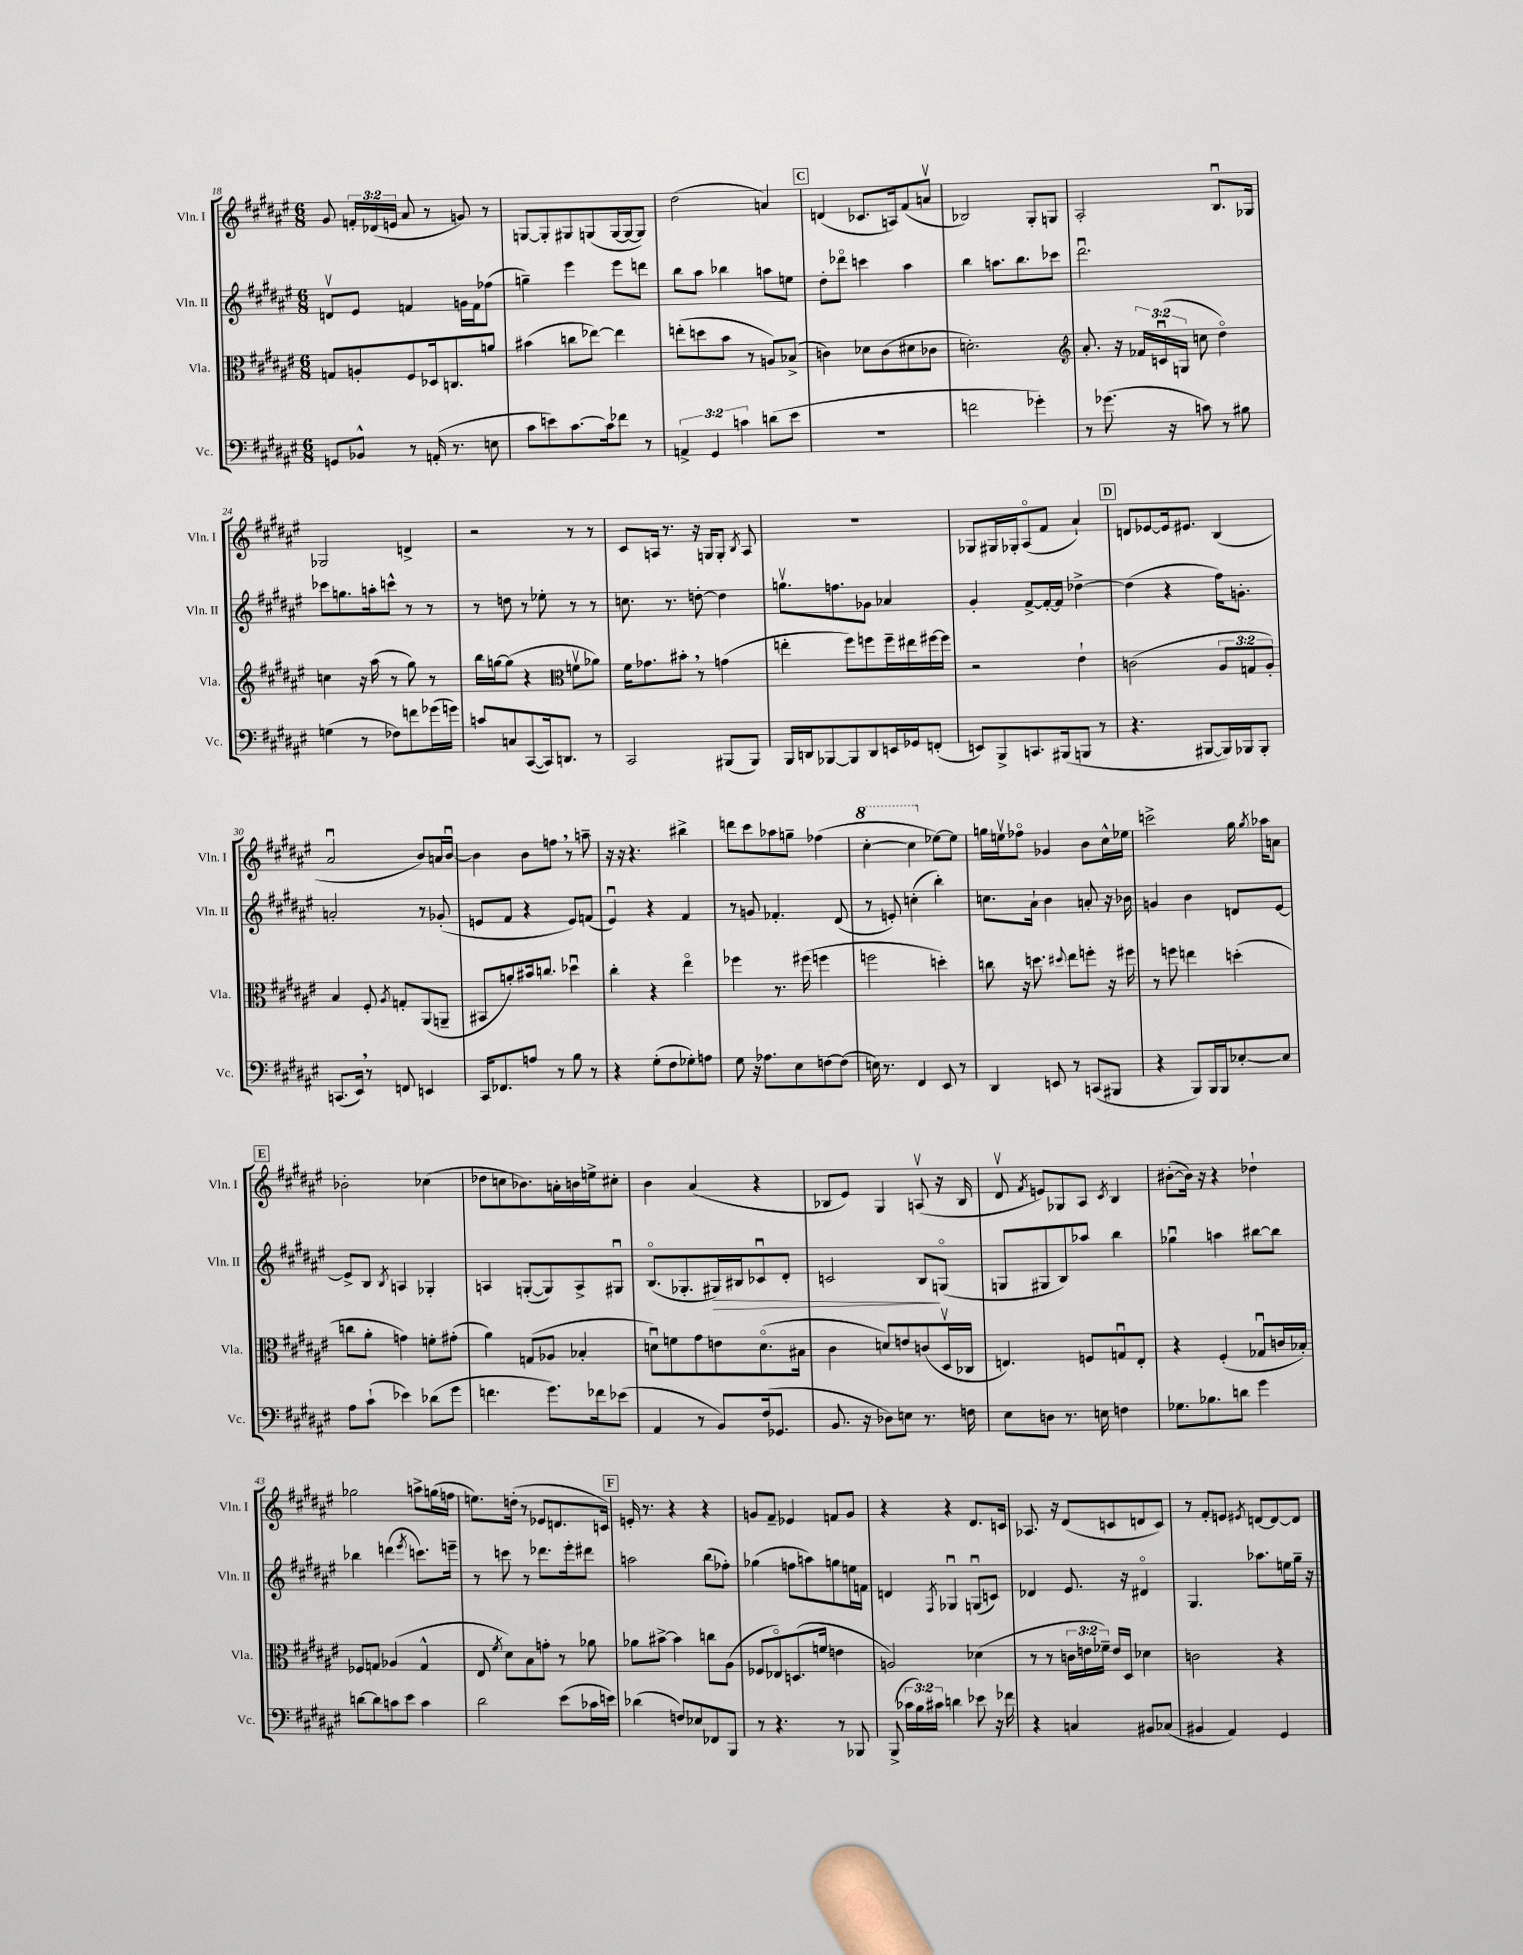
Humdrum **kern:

**kern	**kern	**kern	**dynam	**kern
*part4	*part3	*part2	*part2	*part1
*staff4	*staff3	*staff2	*staff2	*staff1
*I"Vc.	*I"Vla.	*I"Vln. II	*	*I"Vln. I
*I'Vc.	*I'Vla.	*I'Vln. II	*	*I'Vln. I
*clefF4	*clefC3	*clefG2	*	*clefG2
*k[f#c#g#d#a#e#]	*k[f#c#g#d#a#e#]	*k[f#c#g#d#a#e#]	*	*k[f#c#g#d#a#e#]
*M6/8	*M6/8	*M6/8	*	*M6/8
=18	=18	=18	=18	=18
8GGn/L	8Gn/L	8dnv/L	.	8g#/
8BB-X^^/J	8An'/	8e#/J	.	24fn'/LL
.	.	.	.	(24d-X/
.	.	.	.	24en/JJ
8r	8F#/	4fn/	.	8a#/
(16AAn'/	16D-X/k	.	.	8r
8.r	8.Cn/	.	.	.
.	.	16gn\LL	.	8gn/)
.	.	16f\J	.	.
8En\	8an/J	(8ff-X\J	.	8r
=19	=19	=19	=19	=19
8c#\L	(4b#X\	4ggn~\)	.	[8Gn/L
8en\)	.	.	.	8G'/]
[8.c#\	8ccn\L	4eee#\	.	8G#X/
.	[8ee-X\J)	.	.	(8Gn/
16c#\k]	.	.	.	.
8f-X\J	4ee-\]	8eee#\L	.	[16G/L
.	.	.	.	16G/J_
8r	.	8dddn\J	.	8G/J])
=20	=20	=20	=20	=20
6AAn^/	(8een'\L	8bb\L	.	(2dd#\
.	8ddn\	8aa#\J	.	.
6GG#/	.	.	.	.
.	8b\J	4bb-X\	.	.
6cn\	.	.	.	.
.	8r	.	.	.
(8dn\L	8An/L)	8aan\L	.	4an/)
8e#\J	(8B-X^/J	8een\J	.	.
!!LO:REH:place=s1:t=C
=21	=21	=21	=21	=21
2.r	4cn\)	8dd#'\L	.	(4dn/
.	.	8ddd-X\J	.	.
.	8d-X\L	4cccn\	.	8.c-X/L
.	(8c\	.	.	.
.	.	.	.	16An/k)
.	8d#X\	4aa#\	.	(8f#/
.	8c-X\J	.	.	8anv/J
=22	=22	=22	=22	=22
2fn\	2.dn'\)	4bb\	.	2B-X/)
.	.	8.aan\L	.	.
.	.	8.bb\	.	.
4g-X'\)	.	.	.	8G#'/L
.	.	8ccc-X\J	.	8Gn/J
=23	=23	=23	=23	=23
*	*clefG2	*	*	*
8r	8.a#'/	2.ddd#u\	.	2A#'/
(8.g-X\	.	.	.	.
.	16r	.	.	.
.	24f-X/LL	.	.	.
.	(24cnu/	.	.	.
16r	.	.	.	.
.	24Gn/JJ	.	.	.
8cn\)	8ccn\	.	.	.
8r	4dd#\)	.	.	8.Bu/L
8B#X\	.	.	.	.
.	.	.	.	16G-X/Jk
!!LO:LB:g=z
=24	=24	=24	=24	=24
(4Gn\	4ccn\	8ccc-X\L	.	2G-X/
.	.	8.ggn\	.	.
8r	16r	.	.	.
.	(16aa#\	16aan'\k	.	.
8F-X\L)	8r	8cccn^^\J	.	.
8fn\	8gg#\)	8r	.	4dn^/
(16g-X\L	8r	8r	.	.
16gn\JJ)	.	.	.	.
=25	=25	=25	=25	=25
8cn/L	16bb\LL	8r	.	2r
.	[16ggn\J	.	.	.
8Cn/	(8gg\J]	8ddn\	.	.
([8CC#/	4r	8r	.	.
16CC#/k])	.	8ee-X'\	.	.
8.DDn/J	.	.	.	.
*	*clefC3	*	*	*
.	8fnv\L	8r	.	8r
8r	8a-X\J)	8r	.	8r
=26	=26	=26	=26	=26
2CC#/	16f#\KL	8.ccn\	.	8c#/L
.	8.g-X\	.	.	.
.	.	.	.	16An/Jk
.	.	8.r	.	8.r
.	8b#X',\J	.	.	.
.	8r	[8ddn'\	.	16r
.	.	.	.	16Gn/KL
(8BBB#X/L	(4gn\	4dd\]	.	8G'/J
.	.	.	.	8qB/
8BBB#/J)	.	.	.	8A/
=27	=27	=27	=27	=27
16BBB/LL	4een'\	8.ggnv\L	.	2.r
16DDn/J	.	.	.	.
[8BBB-X/	.	.	.	.
.	.	8.ffn\	.	.
8BBB-/]	8ff#\L)	.	.	.
8DD/	8ffn\	8g-X\J	.	.
16EEn/L	16ff~\L	4a-X/	.	.
16GG-X/J	16ee#X\	.	.	.
(8FFn'/J	[16ff#X\	.	.	.
.	16ff#\JJ]	.	.	.
=28	=28	=28	=28	=28
8EEn/L)	2r	4g#'/	.	8G-X/L
8BBB^/	.	.	.	16G#X/L
.	.	.	.	16G-X'/J
8.CCn/	.	[8f#^/L	.	(8A#/
.	.	16f#'/L_	.	8f#/J
(16BBB#X/k	.	16f#/JJ]	.	.
8BBBn/J	4e#`\	[4dd-X^\	.	4a#`/)
8r	.	.	.	.
!!LO:REH:place=s1:t=D
=29	=29	=29	=29	=29
4.r	(2cn\	(4dd-\]	.	8dn/L
.	.	.	.	[8e-X/
.	.	4r	.	16e-/k]
.	.	.	.	8.e#X/J
[8BBB#X/L	.	.	.	.
16BBB#/L])	12A#/L	16ff#\KL)	.	(4B/
16BBB-X/J	.	8.gn'\J	.	.
.	12Gn/	.	.	.
8BBB-'/J	.	.	.	.
.	12A#'/J)	.	.	.
!!LO:LB:g=z
=30	=30	=30	=30	=30
(8.CCn/L	4B/	2an'/	.	2a#u/
16EE#,/Jk)	.	.	.	.
8r	8F#'/	.	.	.
.	8qA#/	.	.	.
8FFn/	8Gn'/L	.	.	.
4EEn/	(8AA#/	8r	.	8b/L)
.	8AAn~/J	(8g-X'/	.	16an/L
.	.	.	.	[16bu/JJ
=31	=31	=31	=31	=31
16CC#/KL	8BB#X/L	8en/L	.	4b\]
8.FF-X/	.	.	.	.
.	8an'/)	8f#/J	.	.
8An/J	16b#X/k	4r	.	8b\L
.	8.ccn/J	.	.	.
8r	.	.	.	8ffn,\J
8B\	4dd-Xu\	8e/L)	.	8r
8r	.	(8fn/J	.	8aan~\
=32	=32	=32	=32	=32
4r	4cc#'\	4e#u/)	.	16r
.	.	.	.	16r
.	.	.	.	4.r
(8G#'\L	4r	4r	.	.
8F#\	.	.	.	.
8G-X'\)	4ee#\	4f#/	.	4bb#X^\
8An\J	.	.	.	.
=33	=33	=33	=33	=33
8G#\	4ff-X\	8r	.	8dddn\L
16r	.	8gn/	.	8ccc#\
8.A-X\L	.	.	.	.
.	8.r	4.f-X'/	.	8aa-X\
8E#\	.	.	.	8ggn~\J
.	(16ff#X\	.	.	.
[8Fn\	4ffn\	.	.	(4ff-X\
(8F\J]	.	(8d#/	.	.
=34	=34	=34	=34	=34
*	*	*	*	*8va
16En\)	2ffn\	8r	.	[4ccc#'\
8.r	.	.	.	.
.	.	8en'/)	.	.
4FF#/	.	(4ccn'\	.	4ccc#\]
*	*	*	*	*X8va
8EE#/	4ddn'\)	4bb'\)	.	[8ee-X\L)
8r	.	.	.	8ee-\J]
=35	=35	=35	=35	=35
4DD#/	8ccn\	8.ccn\L	.	16ggn\LL
.	.	.	.	16eenv\J
.	16r	.	.	8ff-X\J
.	8.ddn\	16a#`\Jk	.	.
8EEn/	.	4b\	.	4g-X/
.	8qqdd#X/	.	.	.
8r	8ee#\L	.	.	.
(8CCn/L	8ffn'\J	8an'/	.	8b\L
8BBB#X/J	16r	16r	.	16cc#^^\L
.	16ff#X\	16b-X\	.	16ee-X\JJ
=36	=36	=36	=36	=36
4r	8r	4gn/	.	2cccn^\
.	8ffn\	.	.	.
8BBB/L)	4een\	4b\	.	.
16BBB/L	.	.	.	.
16BBB/J	.	.	.	.
[8E-X'/	(4ddn'\	8dn/L	.	16gg#\
.	.	.	.	8qgg#/
.	.	.	.	16aa-X\KL
8E-/J]	.	[8e#/J	.	8an\J
!!LO:LB:g=z
!!LO:REH:place=s1:t=E
=37	=37	=37	=37	=37
8A#\L	8ccn\L	8e#^/L]	.	2b-X'\
(8c#`\J	8a#'\J	8B/J	.	.
.	.	8qB/	.	.
4e-X\)	4gn\)	4An/	.	.
(8d-X\L	8fn'\L	4G-X'/	.	(4cc-X\
8g#\J	(8g#X'\J	.	.	.
=38	=38	=38	=38	=38
4.fn\	4a#\)	4An/	.	8dd-X\L
.	.	.	.	8ccn\
.	(8Gn/L	([8Gn'/L	.	8.b-X\)
8.g#\L)	8A-X/J	8G/])	.	.
.	.	.	.	16an'\L
.	4B-X'/	8A^/	.	16bn\
16f-X\k	.	.	.	16een^\J
(8e-X\J	.	8G#Xu/J	.	8cc#X'\J
=39	=39	=39	=39	=39
4AA#/	8dnu\L)	(8.B/L	.	4b\
.	8fn\	.	.	.
.	.	8.G-X'/	.	.
8r	8g#\	.	.	(4a#/
!	!	!	!LO:HP:b	!
8BB/L)	8en\	16G#X/L)	>	.
.	.	16B#X/J	.	.
(16F#/k	(8.d\	8c-Xu/	.	4r
8.GG-X/J	.	.	.	.
.	.	8d#'/J	.	.
.	16B#X\Jk	.	.	.
=40	=40	=40	=40	=40
8.BB/	4c#\	2cn/	.	8B-X/L
.	.	.	.	8e#/J)
16r	.	.	.	.
8D-X\L)	8dn/L)	.	.	4G#/
8En\J	8en/	.	.	.
8.r	(8cn/	8B/L	.	(8Anv/
.	16D#v/L	(8Gn/J	]	16r
16Fn\	16C-X/JJ	.	.	16B-/
=41	=41	=41	=41	=41
8E#\L	4.En/)	8Gn/L	.	8d#v/
.	.	.	.	8qf#/
8Dn\J	.	8G#X/	.	8en/L)
8.r	.	8B/)	.	8G-X/
.	8Fn/L	8aa-X/J	.	8A#/J
16En\	.	.	.	.
.	.	.	.	8qc#/
4Fn\	8Gnu/	4bb\	.	4B/
.	8E'/J	.	.	.
=42	=42	=42	=42	=42
8.G-X\L	4r	4gg-Xu\	.	([8b#X'\L
.	.	.	.	16b#\Jk])
8.B-X\	.	.	.	16r
.	(4F#'/	4aan\	.	4r
8dn\J	.	.	.	.
4g#\	8G-Xu/L	[8bb#X\L	.	4dd-X`\
.	16cn/L	8bb#\J]	.	.
.	16B-X'/JJ)	.	.	.
!!LO:LB:g=z
=43	=43	=43	=43	=43
[8dn\L	8F-X/L	4bb-X\	.	2gg-X\
8d\]	8Gn/J	.	.	.
8cn\	(4A-X/	(4dddn\	.	.
8e#\J	.	.	.	.
.	.	8qeee#/	.	.
4c\	4G^^/	8.cccn\L)	.	8aan^\L
.	.	.	.	(16ggn\L
.	.	16eeen~\Jk	.	16ffn\JJ
=44	=44	=44	=44	=44
2d#\	8E#/	8r	.	8.een\L)
.	8qf#/	.	.	.
.	8d#\L)	8cccn\	.	.
.	.	.	.	(16ddn'\Jk
.	8B\	8r	.	8r
.	8gn'\J	8.ddd-X\L	.	8e-X/L
(8e#\L	8r	.	.	8.dn/
.	.	16eee#'\k	.	.
16c-X\L	8a-X\	8ddd#X\J	.	.
16en\JJ)	.	.	.	16cn/Jk)
!!LO:REH:place=s1:t=F
=45	=45	=45	=45	=45
(4d-X\	8a-X\L	2aan\	.	16en'/
.	.	.	.	8.r
.	[8b#X^\J	.	.	.
8Fn/L)	4b#\]	.	.	4r
8E-X/	.	.	.	.
8FF-X/	8ccn\L	(8bb\L	.	4r
8BBB/J	(8A#\J	8ff-X'\J)	.	.
=46	=46	=46	=46	=46
8r	8F-X/L	(4gg-X\	.	8gn/L
4.r	8E-X/)	.	.	8f#~/J
.	(8.Dn/	8ffn\L	.	4e-X/
.	.	8aan\)	.	.
.	16fn/Jk	.	.	.
8r	4en\	8ggn\	.	8fn/L
8BBB-X/	.	16een\L	.	8g/J
.	.	16fn\JJ	.	.
=47	=47	=47	=47	=47
(8BBB^/	2An/)	4dn/	.	4r
24c-X\LL	.	.	.	.
24B\)	.	.	.	.
24c#X\JJ	.	.	.	.
.	.	8qF#/	.	.
4dn\	.	4G-Xu/	.	4r
8e-X\	(4d-X\	(8Gnu/L	.	8.d#/L
16r	.	8cn/J)	.	.
16f-X\	.	.	.	16cn/Jk
=48	=48	=48	=48	=48
4r	8r	4d-X/	.	8.A-X/
.	8r	.	.	.
.	.	.	.	16r
4Cn/	24cn\LL	8.e#/	.	(8d#/L
.	24en\	.	.	.
.	24f-X~\JJ)	.	.	.
.	16e/LL	.	.	8cn/
.	16D#/JJ	16r	.	.
8BB#X/L	4d-X\	4d#X/	.	8dn/
(8C-X/J	.	.	.	8c/J)
=49	=49	=49	=49	=49
4BB#X/	2cn\	4.G#/	.	8r
.	.	.	.	8f#'/L
4AA#/)	.	.	.	8en/J
.	.	.	.	8qe#X/
.	.	8.aa-X\L	.	[8dn/L
4GG#/	4r	.	.	8d/_
.	.	16een\L	.	.
.	.	16gg#~\JJ	.	8d/J]
.	.	16r	.	.
==	==	==	==	==
*-	*-	*-	*-	*-
